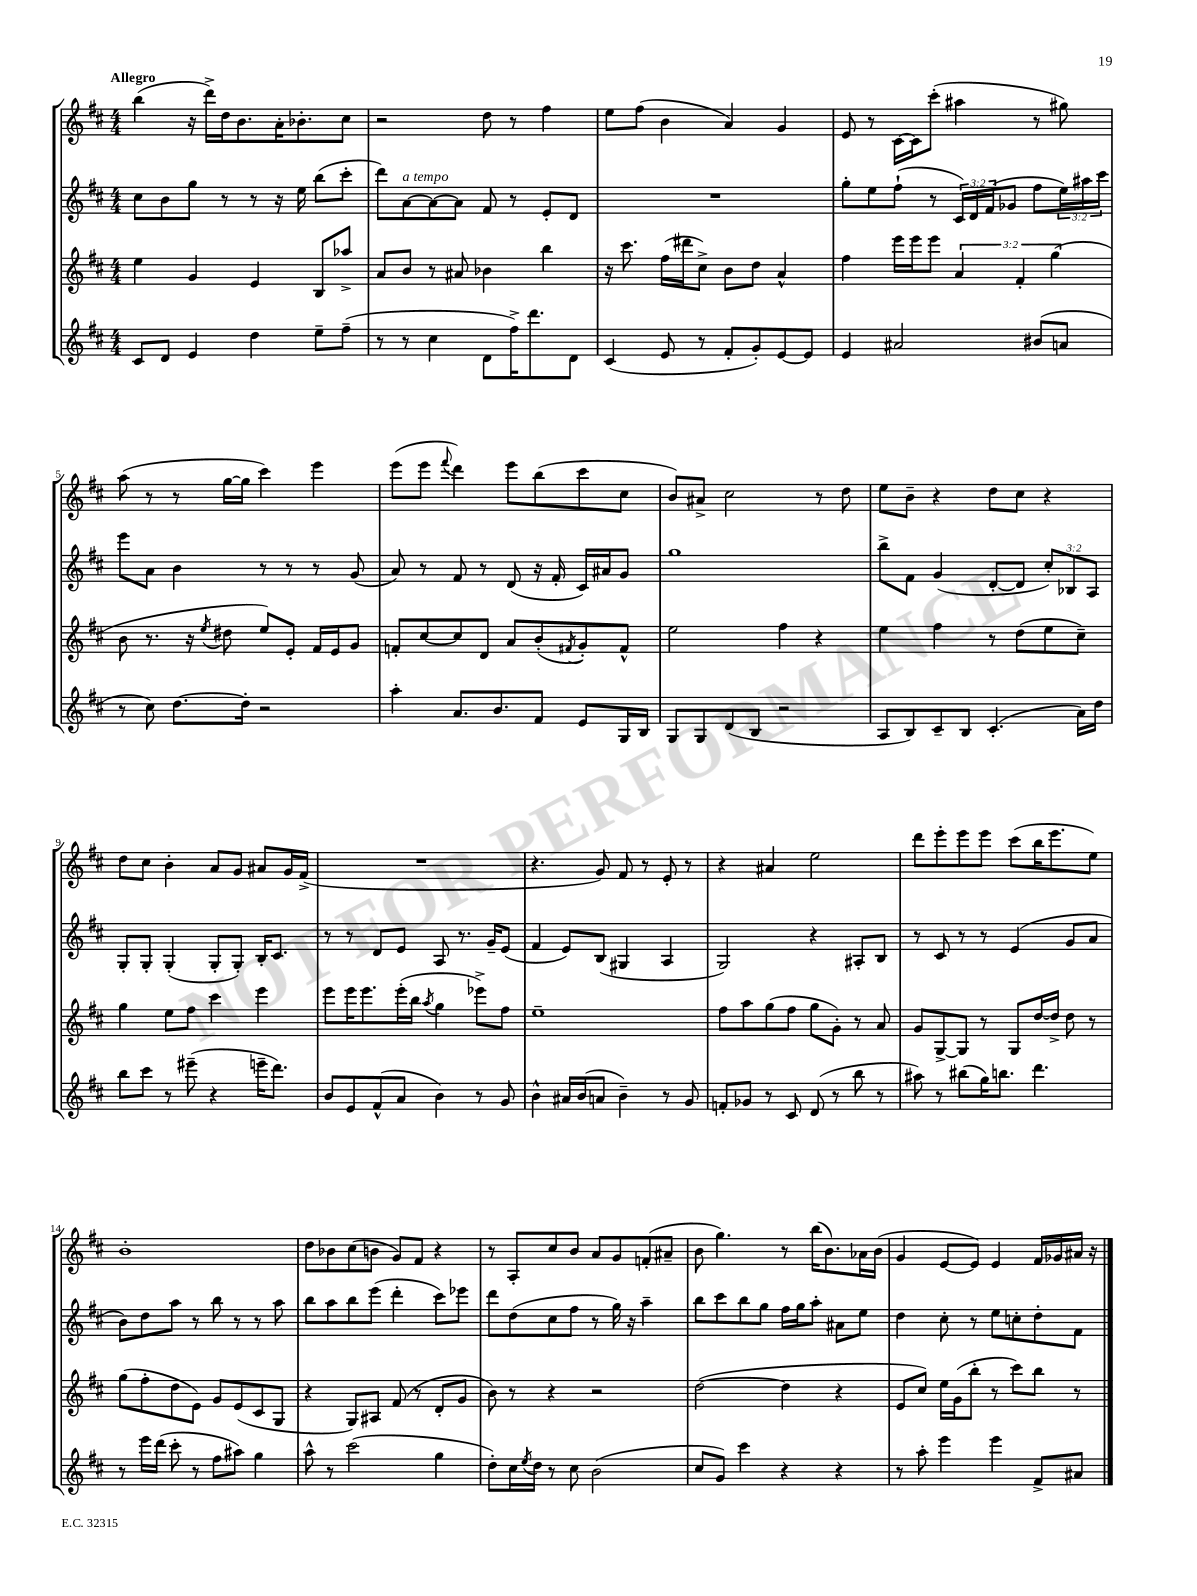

**kern	**kern	**kern	**kern
*staff4	*staff3	*staff2	*staff1
*clefG2	*clefG2	*clefG2	*clefG2
*k[f#c#]	*k[f#c#]	*k[f#c#]	*k[f#c#]
*M4/4	*M4/4	*M4/4	*M4/4
8c#	4ee	8cc#	(4bb
8d	.	8b	.
4e	4g	8gg	16r
.	.	.	16ddd^)
.	.	8r	16dd
.	.	.	8.b
4dd	4e	8r	.
.	.	16r	16a'
.	.	16ee	8.b-'
8ee~	8B	(8bb	.
(8ff#~	8aa-^	8ccc#'	8cc#
=	=	=	=
8r	8a	8ddd)	2r
8r	8b	[8a	.
4cc#	8r	8a_	.
.	8a#	8a]	.
8d	4b-	8f#	8dd
16ff#^)	.	8r	8r
8.ddd	.	.	.
.	4bb	8e'	4ff#
8d	.	8d	.
=	=	=	=
(4c#	16r	1r	8ee
.	8.ccc#	.	.
.	.	.	(8ff#
8e	(16ff#	.	4b
.	16ddd#	.	.
8r	8cc#^)	.	.
8f#'	8b	.	4a)
8g')	8dd	.	.
[8e	4a^^	.	4g
8e]	.	.	.
=	=	=	=
4e	4ff#	8gg'	8e
.	.	8ee	8r
2a#	16eee	(8ff#`	[16c#
.	16eee	.	16c#]
.	8eee	8r	(8ccc#'
.	6a	24c#)	4aa#
.	.	24d	.
.	.	(24f#	.
.	.	8g-	.
.	6f#'	.	.
(8b#	.	8ff#	8r
.	(6gg	.	.
8a	.	24ee)	8gg#)
.	.	24aa#	.
.	.	24ccc#	.
=	=	=	=
8r	8b	8eee	(8aa
8cc#)	8.r	8a	8r
[8.dd	.	4b	8r
.	16r	.	.
.	8qee	.	.
.	8dd#	.	[16gg
16dd']	.	.	16gg]
2r	8ee)	8r	4ccc#)
.	8e'	8r	.
.	16f#	8r	4eee
.	16e	.	.
.	8g	(8g	.
=	=	=	=
4aa'	8f'	8a)	(8eee
.	[8cc#	8r	8eee
.	.	.	8qqfff#
8.a	8cc#]	8f#	4ddd)
.	8d	8r	.
8.b	.	.	.
.	8a	(8d	8eee
8f#	(8b'	16r	(8bb
.	.	16f#'	.
.	8qf#	.	.
8e	8g')	16c#)	8ccc#
.	.	16a#	.
16G	8f#^^	8g	8cc#
16B	.	.	.
=	=	=	=
8G	2ee	1gg	8b)
8G	.	.	8a#^
(8d	.	.	2cc#
8B	.	.	.
2r	4ff#	.	.
.	4r	.	8r
.	.	.	8dd
=	=	=	=
8A	4ee	8bb^	8ee
8B)	.	8f#	8b~
8c#~	4ff#	(4g	4r
8B	.	.	.
(4.c#'	8r	[8d'	8dd
.	(8dd	8d]	8cc#
.	8ee	12cc#')	4r
.	.	12B-	.
16a)	8cc#~)	.	.
.	.	12A	.
16dd	.	.	.
=	=	=	=
8bb	4gg	8G'	8dd
8ccc#	.	8G'	8cc#
8r	8ee	(4G'	4b'
(8eee#~	8ff#	.	.
4r	4ccc#	8G'	8a
.	.	8G')	8g
16eee~	4eee	16B'	8a#
8.ddd)	.	8.c#	.
.	.	.	16g
.	.	.	(16f#^
=	=	=	=
8b	8eee	8r	1r
8e	16eee	8r	.
.	8.eee	.	.
(8f#^^	.	8d	.
8a	(16eee'	8e	.
.	16bb	.	.
.	8qaa	.	.
4b)	4gg	8A	.
.	.	8.r	.
8r	8eee-^)	.	.
.	.	16g~	.
8g	8ff#	(8e	.
=	=	=	=
4b^^	1ee~	4f#	4.r
16a#	.	8e)	.
(16b	.	.	.
8a	.	(8B	8g)
4b~)	.	4G#	8f#
.	.	.	8r
8r	.	4A	8e'
8g	.	.	8r
=	=	=	=
8f'	8ff#	2G)	4r
8g-	8aa	.	.
8r	(8gg	.	4a#
8c#	8ff#	.	.
(8d	8gg	4r	2ee
8r	8g')	.	.
8bb	8r	8A#'	.
8r	8a	8B	.
=	=	=	=
8aa#)	8g	8r	8ddd
8r	[8G^	8c#	8eee'
(8bb#	8G]	8r	8eee
16gg)	8r	8r	8eee
8.bb	.	.	.
.	8G	(4e	(8ccc#
4.ddd	[16dd	.	16bb
.	16dd^]	.	8.eee
.	8dd	8g	.
.	8r	8a	8ee)
=	=	=	=
8r	(8gg	8b)	1b'
16eee	8ff#'	8dd	.
(16ddd	.	.	.
8ccc#'	8dd	8aa	.
8r	8e)	8r	.
8ff#	8g	8bb	.
8aa#)	(8e	8r	.
4gg	8c#	8r	.
.	8G	8aa	.
=	=	=	=
8aa^^	4r	8bb	8dd
8r	.	8aa	8b-
(2ccc#	8G)	8bb	(8cc#
.	8A#	(8eee	8b
.	(8f#	4ddd'	8g)
.	8r	.	8f#
4gg	8d'	8ccc#)	4r
.	8g	8eee-	.
=	=	=	=
8dd')	8b)	8ddd	8r
16cc#	8r	(8dd	8A'
8qee	.	.	.
16dd	.	.	.
8r	4r	8cc#	8cc#
8cc#	.	8ff#	8b
(2b	2r	8r	8a
.	.	16gg)	8g
.	.	16r	.
.	.	4aa~	(8f'
.	.	.	8a#~
=	=	=	=
8cc#	([2dd	8bb	8b
8g)	.	8ccc#	4.gg)
4ccc#	.	8bb	.
.	.	8gg	.
4r	4dd]	16ff#	8r
.	.	16gg	.
.	.	8aa'	(16bb
.	.	.	8.b)
4r	4r	8a#	.
.	.	8ee	16a-
.	.	.	(16b
=	=	=	=
8r	8e	4dd	4g
8aa'	8cc#)	.	.
4eee	16ee	8cc#'	[8e
.	(16g	.	.
.	8bb'	8r	8e])
4eee	8r	8ee	4e
.	8ccc#)	8cc'	.
8f#^	8bb	8dd'	16f#
.	.	.	16g-
8a#	8r	8f#	16a#
.	.	.	16r
==	==	==	==
*-	*-	*-	*-
